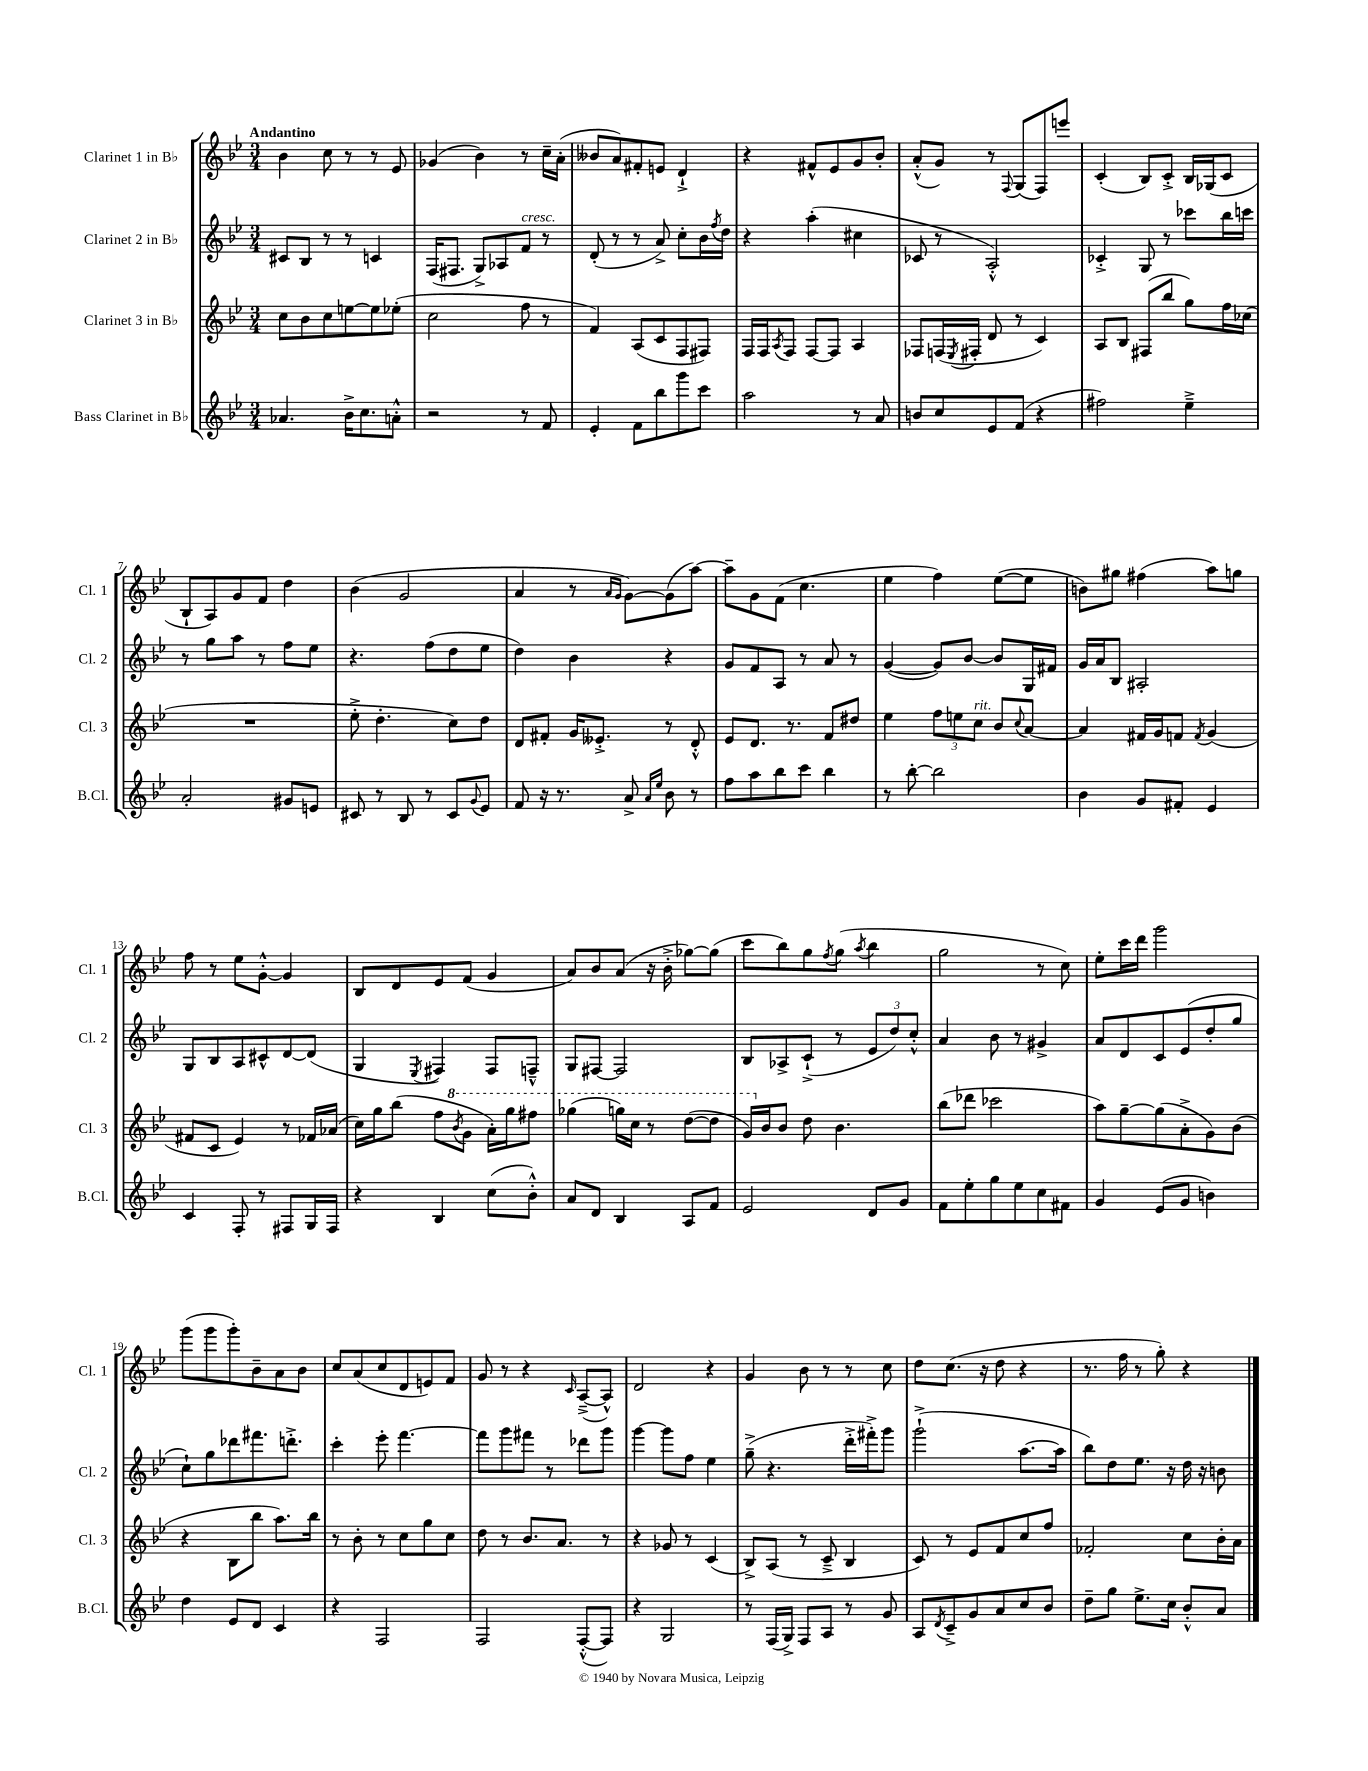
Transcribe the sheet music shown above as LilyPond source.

<<
\new StaffGroup <<
\new Staff = "s0" \with { instrumentName = "Clarinet 1 in Bb" shortInstrumentName = "Cl. 1" } {
    \clef treble \key bes \major \numericTimeSignature \time 3/4 \tempo "Andantino"
    bes'4 c''8 r8 r8 ees'8 |
    ges'4( bes'4) r8 c''16-- a'16-.( |
    beses'8 a'8) fis'8-. e'8 d'4-!-> |
    r4 fis'8-^ ees'8 g'8 bes'8-. |
    a'8-.-^( g'8) r8 \appoggiatura { f8 } g8( f8) e'''8 |
    c'4-.( bes8) c'8-.-> bes16 ges16( c'8 |
    bes8-! a8) g'8 f'8 d''4 |
    bes'4( g'2 |
    a'4 r8 \grace { a'16 g'16 } g'8~) g'8( a''8~) |
    a''8-- g'8 f'8( c''4. |
    ees''4 f''4) ees''8~( ees''8 |
    b'8) gis''8 fis''4( a''8) g''8 |
    f''8 r8 ees''8 g'8~-.-^ g'4 |
    bes8 d'8 ees'8 f'8( g'4 |
    a'8) bes'8 a'8( r16 bes'16-.-> ges''8~) ges''8( |
    c'''8 bes''8) g''8 \acciaccatura { f''8 } g''8( \acciaccatura { a''8 } bes''4 |
    g''2 r8 c''8) |
    ees''8-. c'''16 d'''16 g'''2 |
    g'''8( g'''8 g'''8-.) bes'8-- a'8 bes'8 |
    c''8 a'8( c''8 d'8 e'8) f'8 |
    g'8 r8 r4 \grace { c'16 } a8~--->( a8-^) |
    d'2 r4 |
    g'4 bes'8 r8 r8 c''8 |
    d''8 c''8.( r16 d''8 r4 |
    r8. f''16 r8 g''8-.) r4 \bar "|." |
}
\new Staff = "s1" \with { instrumentName = "Clarinet 2 in Bb" shortInstrumentName = "Cl. 2" } {
    \clef treble \key bes \major \numericTimeSignature \time 3/4
    cis'8 bes8 r8 r8 c'4 |
    f16( fis8. g8->) aes8 f'8^\markup { \italic "cresc." } r8 |
    d'8-.( r8 r8 a'8->) c''8-. bes'16 \acciaccatura { f''8 } d''16 |
    r4 a''4-.( cis''4 |
    ces'8 r8 a2-.-^) |
    ces'4-.-> g8 r8 ces'''8 bes''16 c'''16 |
    r8 g''8 a''8 r8 f''8 ees''8 |
    r4. f''8( d''8 ees''8 |
    d''4) bes'4 r4 |
    g'8 f'8 a8 r8 a'8 r8 |
    g'4~( g'8) bes'8~ bes'8 g16 fis'16 |
    g'16 a'16 bes8 ais2-. |
    g8 bes8 a8 cis'8-^ d'8~ d'8( |
    g4 \acciaccatura { ees8 } fis4) fis8 f8---^ |
    g8 fis8~ fis2 |
    bes8 aes8-> c'8-!->( r8 \tuplet 3/2 { ees'8 d''8) c''8-.-^ } |
    a'4 bes'8 r8 gis'4-> |
    a'8 d'8 c'8 ees'8( d''8-. g''8 |
    c''8-!) g''8 des'''8 fis'''8. d'''8.-.-> |
    c'''4-. ees'''8-. f'''4.~ |
    f'''8 g'''8 fis'''8 r8 des'''8 g'''8 |
    g'''4~ g'''8 f''8 ees''4 |
    g''8--->( r4. d'''16-.-> fis'''16-.->) g'''8 |
    g'''2-!->( a''8.~ a''16 |
    bes''8) d''8 ees''8. r16 d''16 r16 b'8 \bar "|." |
}
\new Staff = "s2" \with { instrumentName = "Clarinet 3 in Bb" shortInstrumentName = "Cl. 3" } {
    \clef treble \key bes \major \numericTimeSignature \time 3/4
    c''8 bes'8 c''8 e''8~ e''8 ees''8-.( |
    c''2 f''8 r8 |
    f'4) a8( c'8 f8 fis8) |
    f16 f16 \acciaccatura { a8 } f8 f8~ f8 a4 |
    fes8 f16( \acciaccatura { ees8 } fis16-. d'8 r8 c'4) |
    a8 bes8 fis8( bes''8 g''8) f''16 ces''16( |
    R2. |
    ees''8-.-> d''4.-. c''8) d''8 |
    d'8 fis'8-. g'16 eeses'8.-.-> r8 d'8-.-^ |
    ees'8 d'8. r8. f'8 dis''8 |
    ees''4 \tuplet 3/2 { f''8 e''8 c''8^\markup { \italic "rit." } } bes'8 \appoggiatura { c''8 } a'8~ |
    a'4 fis'16 g'16 f'8 \acciaccatura { f'8 } g'4( |
    fis'8 c'8 ees'4) r8 fes'16 aes'16( |
    c''16) g''16 bes''8( f''8 \ottava #1 \acciaccatura { bes''8 } g''8 a''16-.) g'''16 fis'''8 |
    ges'''4( g'''16) c'''16 r8 d'''8~( d'''8 |
    g''16) \ottava #0 bes'16 bes'8 d''8 bes'4. |
    bes''8( des'''8 ces'''2 |
    a''8) g''8~-- g''8( a'8-.-> g'8) bes'8( |
    r4 bes8 bes''8 a''8.) bes''16 |
    r8 bes'8-. r8 c''8 g''8 c''8 |
    d''8 r8 bes'8. a'8. r8 |
    r4 ges'8 r8 c'4( |
    bes8->) a8( r8 c'8---> bes4 |
    c'8) r8 ees'8 f'8 c''8 f''8 |
    fes'2-. c''8 bes'16-. a'16 \bar "|." |
}
\new Staff = "s3" \with { instrumentName = "Bass Clarinet in Bb" shortInstrumentName = "B.Cl." } {
    \clef treble \key bes \major \numericTimeSignature \time 3/4
    aes'4. bes'16-> c''8. a'8-.-^ |
    r2 r8 f'8 |
    ees'4-. f'8 bes''8 g'''8 c'''8 |
    a''2 r8 a'8 |
    b'8 c''8 ees'8 f'8( r4 |
    fis''2) ees''4---> |
    a'2-. gis'8 e'8 |
    cis'8 r8 bes8 r8 cis'8 \appoggiatura { g'8 } ees'8 |
    f'8 r16 r8. a'8-> \grace { a'16 ees''16 } bes'8 r8 |
    f''8 a''8 bes''8 c'''8 bes''4 |
    r8 bes''8~-. bes''2 |
    bes'4 g'8 fis'8-. ees'4 |
    c'4 f8-. r8 fis8 g16 fis16 |
    r4 bes4 c''8( bes'8-.-^) |
    a'8 d'8 bes4 a8 f'8 |
    ees'2 d'8 g'8 |
    f'8 ees''8-. g''8 ees''8 c''8 fis'8 |
    g'4 ees'8( g'8 b'4) |
    d''4 ees'8 d'8 c'4 |
    r4 f2 |
    f2 f8~-.-^( f8) |
    r4 g2 |
    r8 f16( g16->) f8 a8 r8 g'8 |
    a8 \acciaccatura { d'8 } c'8---> g'8 a'8 c''8 bes'8 |
    d''8-- g''8 ees''8.-> c''16 bes'8-.-^ a'8 \bar "|." |
}
>>
>>
